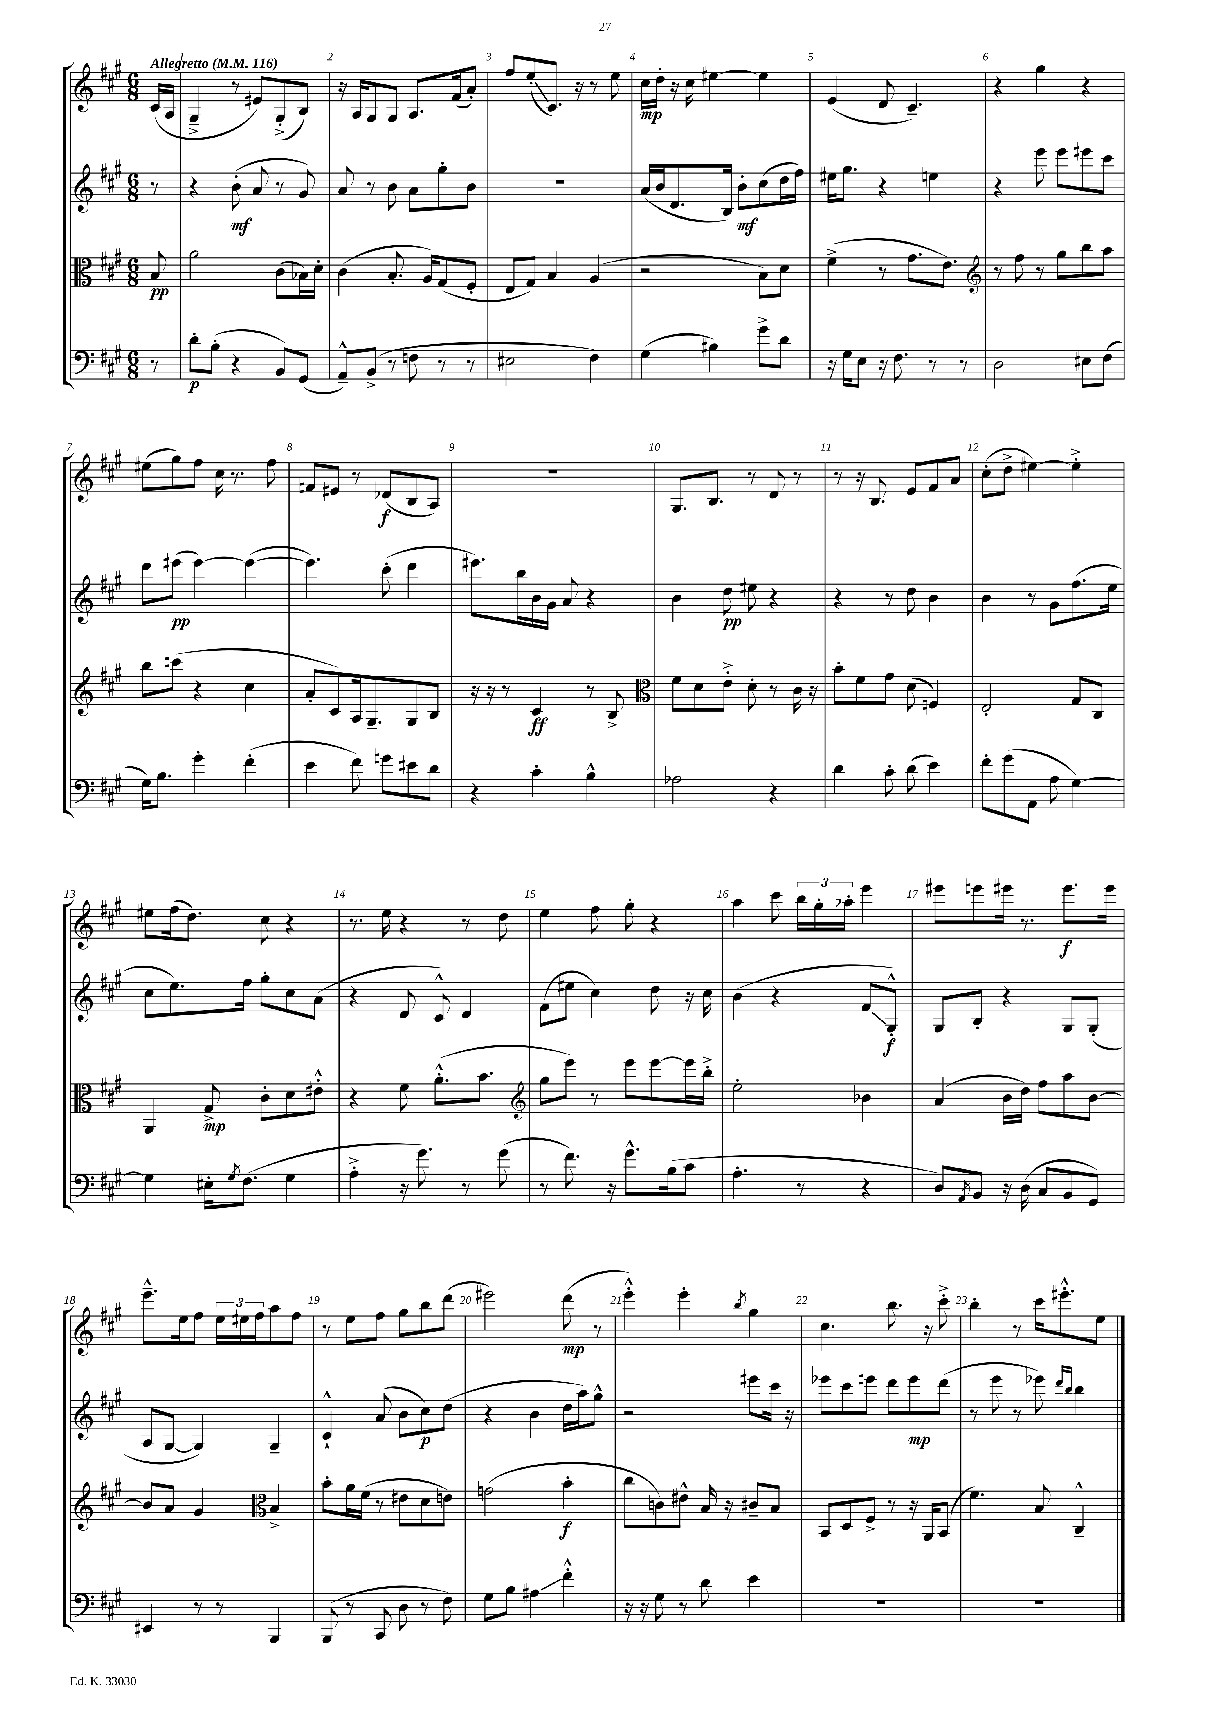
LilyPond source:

<<
\new StaffGroup <<
\new Staff = "s0" {
    \clef treble \key a \major \numericTimeSignature \time 6/8 \partial 8 \tempo "Allegretto" 4 = 116
    cis'16( a16 |
    gis4---> r8 eis'8) gis8-.->( b8) |
    r16 a16 gis8 gis8 a8. fis'16( a'8-.) |
    fis''8 e''8-.\glissando( cis'8.) r16 r8 e''8 |
    cis''16\mp d''16-. r16 cis''16 eis''4~ eis''4 |
    e'4( d'8 cis'4.--) |
    r4 gis''4 r4 |
    eis''8( gis''8) fis''8 cis''16 r8. fis''8 |
    f'8 eis'8 r8 des'8\f( b8 a8) |
    R2. |
    gis8. b8. r8 d'8 r8 |
    r8 r16 b8. e'8 fis'8 a'8 |
    cis''8-.( d''8-> eis''4~) eis''4-.-> |
    eis''8 fis''16( d''8.) cis''8 r4 |
    r8. e''16 r4 r8 d''8 |
    e''4 fis''8 gis''8-. r4 |
    a''4 cis'''8 \tuplet 3/2 { b''16 gis''16-. aes''16-. } e'''4 |
    eis'''8 e'''8 eis'''16 r8. eis'''8.\f eis'''16 |
    e'''8.---^ e''16 fis''8 \tuplet 3/2 { e''16 eis''16 fis''16 } a''8 fis''8 |
    r8 e''8 fis''8 gis''8 b''8 d'''8( |
    eis'''2) d'''8\mp( r8 |
    e'''4-.-^) e'''4-. \acciaccatura { b''8 } gis''4 |
    cis''4. b''8. r16 cis'''8-.-> |
    b''4-. r8 cis'''16 eis'''8.-.-^ e''8 \bar "|." |
}
\new Staff = "s1" {
    \clef treble \key a \major \numericTimeSignature \time 6/8 \partial 8
    r8 |
    r4 b'8-.\mf( a'8 r8 gis'8) |
    a'8 r8 b'8 a'8 gis''8-. b'8 |
    R2. |
    a'16( b'16 d'8. b16) b'8-.\mf cis''8( d''16 fis''16) |
    eis''16 gis''8. r4 e''4 |
    r4 e'''8 e'''8 eis'''8 cis'''8 |
    d'''8 eis'''8\pp( eis'''4~) eis'''4~( |
    eis'''4.) cis'''8-.( d'''4 |
    eis'''8.) b''16 b'16 gis'16 a'8 r4 |
    b'4 d''8\pp eis''8 r4 |
    r4 r8 d''8 b'4 |
    b'4 r8 gis'8 fis''8.( e''16 |
    cis''8 e''8.) fis''16 gis''8-. cis''8 a'8( |
    r4 d'8 cis'8-^) d'4 |
    fis'8( eis''8 cis''4) d''8 r16 cis''16 |
    b'4( r4 fis'8\glissando gis8-.-^\f) |
    gis8 b8-. r4 gis8 gis8-.( |
    a8 gis8~ gis4) gis4-- |
    cis'4-!-^ a'8( b'8 cis''8\p) d''8( |
    r4 b'4 d''16 a''16) gis''8-^ |
    r2 eis'''8 cis'''16 r16 |
    ees'''8 cis'''8 e'''8 d'''8 e'''8\mp d'''8( |
    r8 e'''8 r8 ees'''8) \grace { d'''16 b''16 } b''4 \bar "|." |
}
\new Staff = "s2" {
    \clef alto \key a \major \numericTimeSignature \time 6/8 \partial 8
    b8\pp |
    a'2 cis'8( bes16) d'16-. |
    cis'4( b8.-. a16) gis8( fis8-. |
    e8 gis8) b4 a4( |
    r2 b8) d'8 |
    fis'4->( r8 gis'8. e'8.) |
    \clef treble r8 fis''8 r8 gis''8 b''8 a''8 |
    b''8 c'''8( r4 cis''4 |
    a'8-. cis'8) a16 gis8.-- gis8 b8 |
    r16 r16 r8 cis'4\ff r8 b8-> |
    \clef alto fis'8 d'8 e'8-.-> d'8-. r8 cis'16 r16 |
    b'8-. fis'8 gis'8 d'8( f4) |
    e2-. gis8 cis8 |
    a,4 gis8->\mp cis'8-. d'8 eis'8-.-^ |
    r4 fis'8 a'8.-.-^( b'8. |
    \clef treble gis''8 e'''8) r8 e'''8 e'''8~ e'''16 b''16-.-> |
    e''2-. bes'4 |
    a'4( b'16 d''16) fis''8 a''8 b'8~ |
    b'8 a'8 gis'4 \clef alto b4-> |
    b'8-. a'16 fis'16( r8 eis'8 d'8 e'8) |
    g'2( b'4-.\f |
    cis''8 c'8) eis'8-^ b16 r16 cis'8-- b8 |
    b,8 d8 fis8-> r8 r16 a,16 b,8( |
    fis'4.) b8 cis4---^ \bar "|." |
}
\new Staff = "s3" {
    \clef bass \key a \major \numericTimeSignature \time 6/8 \partial 8
    r8 |
    d'8-.\p b8-.( r4 b,8) gis,8( |
    a,8---^) b,8->( r8 f8 r8 r8 |
    eis2 fis4) |
    gis4( bis4) gis'8-> d'8 |
    r16 gis16 e8 r16 fis8. r8 r8 |
    d2 eis8 fis8( |
    gis16) b8. gis'4-. fis'4-.( |
    e'4 fis'8) g'8 eis'8 d'8 |
    r4 cis'4-. b4-^ |
    aes2 r4 |
    d'4 cis'8-. d'8( e'4) |
    fis'8-. gis'8( a,8 a8 gis4~) |
    gis4 eis16-. \acciaccatura { gis8 } fis8.( gis4 |
    a4-.-> r16 gis'8.) r8 gis'8( |
    r8 fis'8.) r16 gis'8.-^ b16( cis'8 |
    a4.-. r8 r4 |
    d8) \acciaccatura { a,8 } b,8 r16 d16( cis8 b,8 gis,8) |
    eis,4 r8 r8 b,,4 |
    b,,8( r8 cis,8 d8 r8 fis8) |
    gis8 b8 ais4\glissando fis'4-.-^ |
    r16 r16 gis8 r8 d'8 e'4 |
    R2. |
    R2. \bar "|." |
}
>>
>>
\layout { \context { \Score \override BarNumber.break-visibility = ##(#f #t #t) barNumberVisibility = #all-bar-numbers-visible } }
